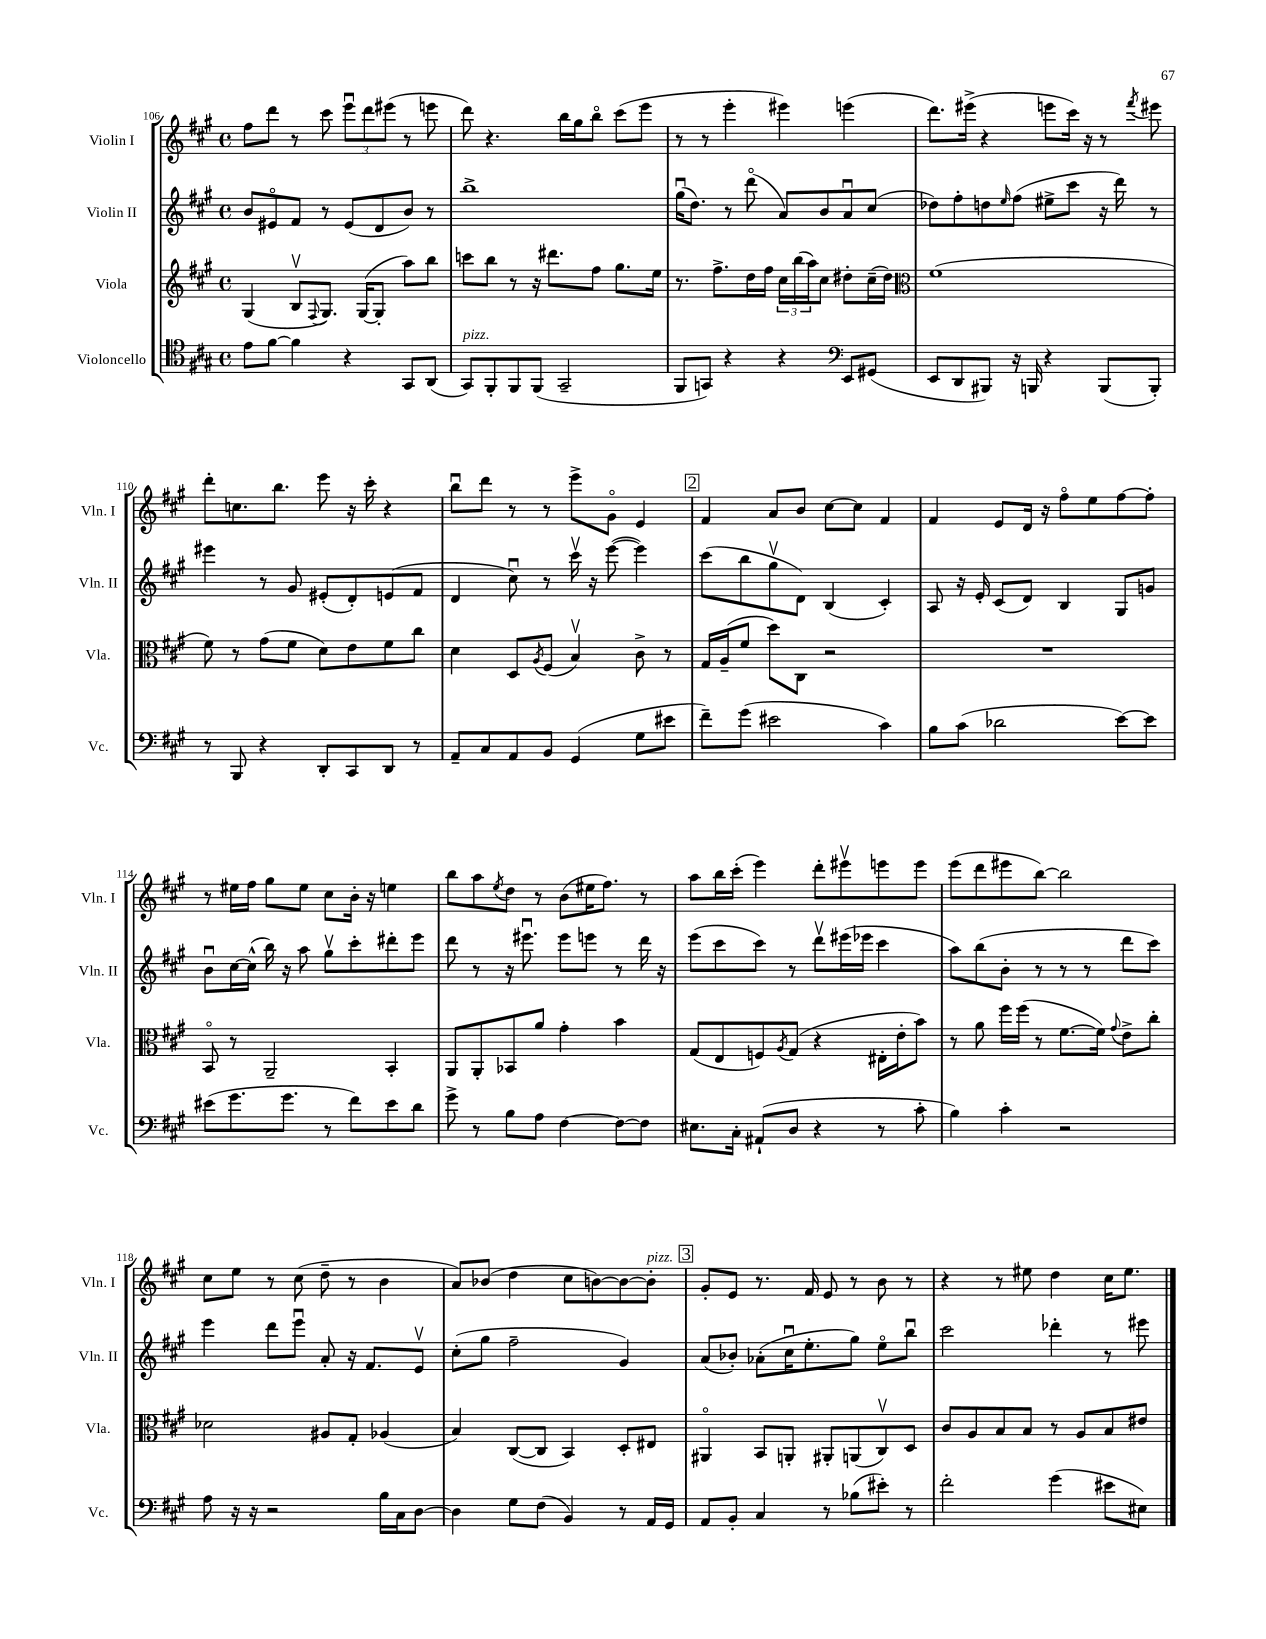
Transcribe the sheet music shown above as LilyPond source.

<<
\new StaffGroup <<
\new Staff = "s0" \with { instrumentName = "Violin I" shortInstrumentName = "Vln. I" } {
    \clef treble \key a \major \defaultTimeSignature \time 4/4
    fis''8 d'''8 r8 cis'''8 \tuplet 3/2 { e'''8\downbow d'''8 eis'''8( } r8 e'''8 |
    d'''8) r4. b''16 gis''16 b''8\flageolet cis'''8( e'''8 |
    r8 r8 e'''4-. eis'''4) e'''4( |
    d'''8.) eis'''16->( r4 e'''8 cis'''16) r16 r8 \acciaccatura { fis'''8 } eis'''8 |
    d'''8-. c''8. b''8. e'''8 r16 cis'''16-. r4 |
    b''8\downbow d'''8 r8 r8 e'''8-> gis'8\flageolet e'4 |
    \mark \markup { \box "2" } fis'4 a'8 b'8 cis''8~ cis''8 fis'4 |
    fis'4 e'8 d'16 r16 fis''8\flageolet e''8 fis''8~ fis''8-. |
    r8 eis''16 fis''16 gis''8 eis''8 cis''8 b'16-. r16 e''4 |
    b''8 a''8 \acciaccatura { e''8 } d''8 r8 b'8( eis''16 fis''8.) r8 |
    a''8 b''16 cis'''16-.( e'''4) d'''8-. eis'''8\upbow e'''8 e'''8 |
    e'''8( d'''8 eis'''8 b''8~) b''2 |
    cis''8 e''8 r8 cis''8( d''8-- r8 b'4 |
    a'8) bes'8( d''4 cis''8 b'8~) b'8~ b'8-.^\markup { \italic "pizz." } |
    \mark \markup { \box "3" } gis'8-. e'8 r8. fis'16 e'8 r8 b'8 r8 |
    r4 r8 eis''8 d''4 cis''16 eis''8. \bar "|." |
}
\new Staff = "s1" \with { instrumentName = "Violin II" shortInstrumentName = "Vln. II" } {
    \clef treble \key a \major \defaultTimeSignature \time 4/4
    b'8 eis'8\flageolet fis'8 r8 eis'8( d'8 b'8) r8 |
    b''1-> |
    gis''16\downbow( d''8.) r8 d'''8\flageolet( a'8) b'8 a'8\downbow cis''8( |
    des''8) fis''8-. d''8 \grace { e''16 } fis''8( eis''8-> cis'''8 r16 d'''16) r8 |
    eis'''4 r8 gis'8 eis'8-.( d'8-.) e'8( fis'8 |
    d'4 cis''8\downbow) r8 cis'''16\upbow r16 e'''8~( e'''4) |
    \mark \markup { \box "2" } cis'''8( b''8 gis''8\upbow d'8) b4( cis'4-.) |
    a8 r16 e'16-. cis'8( d'8) b4 gis8 g'8 |
    b'8\downbow cis''16~ cis''16-^( b''16) r16 a''8 gis''8\upbow cis'''8-. dis'''8-. e'''8 |
    d'''8 r8 r16 eis'''8.\downbow eis'''8 e'''8 r8 d'''16 r16 |
    e'''8( cis'''8 cis'''8) r8 d'''8\upbow eis'''16( ees'''16 cis'''4 |
    a''8) b''8( b'8-. r8 r8 r8 d'''8 cis'''8) |
    e'''4 d'''8 e'''8\downbow a'8-. r16 fis'8. e'8\upbow |
    cis''8-.( gis''8 fis''2-- gis'4) |
    \mark \markup { \box "3" } a'8( bes'8-.) aes'8-.( cis''16\downbow e''8.-. gis''8) e''8\flageolet b''8\downbow |
    cis'''2 des'''4-. r8 eis'''8 \bar "|." |
}
\new Staff = "s2" \with { instrumentName = "Viola" shortInstrumentName = "Vla." } {
    \clef treble \key a \major \defaultTimeSignature \time 4/4
    gis4( b8\upbow \appoggiatura { fis8 } gis8.) gis16~( gis8-. a''8) b''8 |
    c'''8 b''8 r8 r16 dis'''8. fis''8 gis''8. e''16 |
    r8. fis''8.-> d''16 fis''16 \tuplet 3/2 { cis''16 b''16( a''16) } cis''8 dis''8-. cis''16--( dis''16) |
    \clef alto fis'1( |
    fis'8) r8 gis'8( fis'8 d'8) e'8 fis'8 cis''8 |
    d'4 d8 \acciaccatura { a8 } fis8( b4\upbow) cis'8-> r8 |
    \mark \markup { \box "2" } gis16 a16--( fis'8 d''8) cis8 r2 |
    R1 |
    b,8\flageolet r8 a,2-- b,4-. |
    a,8 a,8-. bes,8 a'8 gis'4-. b'4 |
    gis8( e8 f8) \acciaccatura { a8 } gis8( r4 eis16-. e'16-. b'8) |
    r8 a'8 fis''16 fis''16( r8 fis'8.~ fis'16) \appoggiatura { gis'8 } e'8-> cis''8-. |
    des'2 ais8 gis8-. aes4( |
    b4) cis8~( cis8 b,4) d8-. eis8 |
    \mark \markup { \box "3" } ais,4\flageolet b,8 a,8-. ais,8-. a,8( cis8\upbow) d8 |
    cis'8 a8 b8 b8 r8 a8 b8 eis'8 \bar "|." |
}
\new Staff = "s3" \with { instrumentName = "Violoncello" shortInstrumentName = "Vc." } {
    \clef tenor \key a \major \defaultTimeSignature \time 4/4
    e'8 fis'8~ fis'4 r4 gis,8 a,8( |
    gis,8^\markup { \italic "pizz." }) fis,8-. fis,8 fis,8( gis,2-- |
    fis,8 g,8) r4 r4 \clef bass e,8 gis,8( |
    e,8 d,8 bis,,8) r16 b,,16 r4 b,,8( b,,8-.) |
    r8 b,,8 r4 d,8-. cis,8 d,8 r8 |
    a,8-- cis8 a,8 b,8 gis,4( gis8 eis'8 |
    \mark \markup { \box "2" } fis'8--) gis'8( eis'2 cis'4) |
    b8 cis'8( des'2 e'8~) e'8 |
    eis'8( gis'8. gis'8. r8 fis'8) eis'8 d'8 |
    gis'8-> r8 b8 a8 fis4~ fis8~ fis8 |
    eis8. cis16-. ais,8-!( d8 r4 r8 cis'8-. |
    b4) cis'4-. r2 |
    a8 r16 r16 r2 b16 cis16 d8~ |
    d4 gis8 fis8( b,4) r8 a,16 gis,16 |
    \mark \markup { \box "3" } a,8 b,8-. cis4 r8 bes8( eis'8-.) r8 |
    fis'2-. gis'4( eis'8 eis8) \bar "|." |
}
>>
>>
\layout { \context { \Score currentBarNumber = #106 } }
